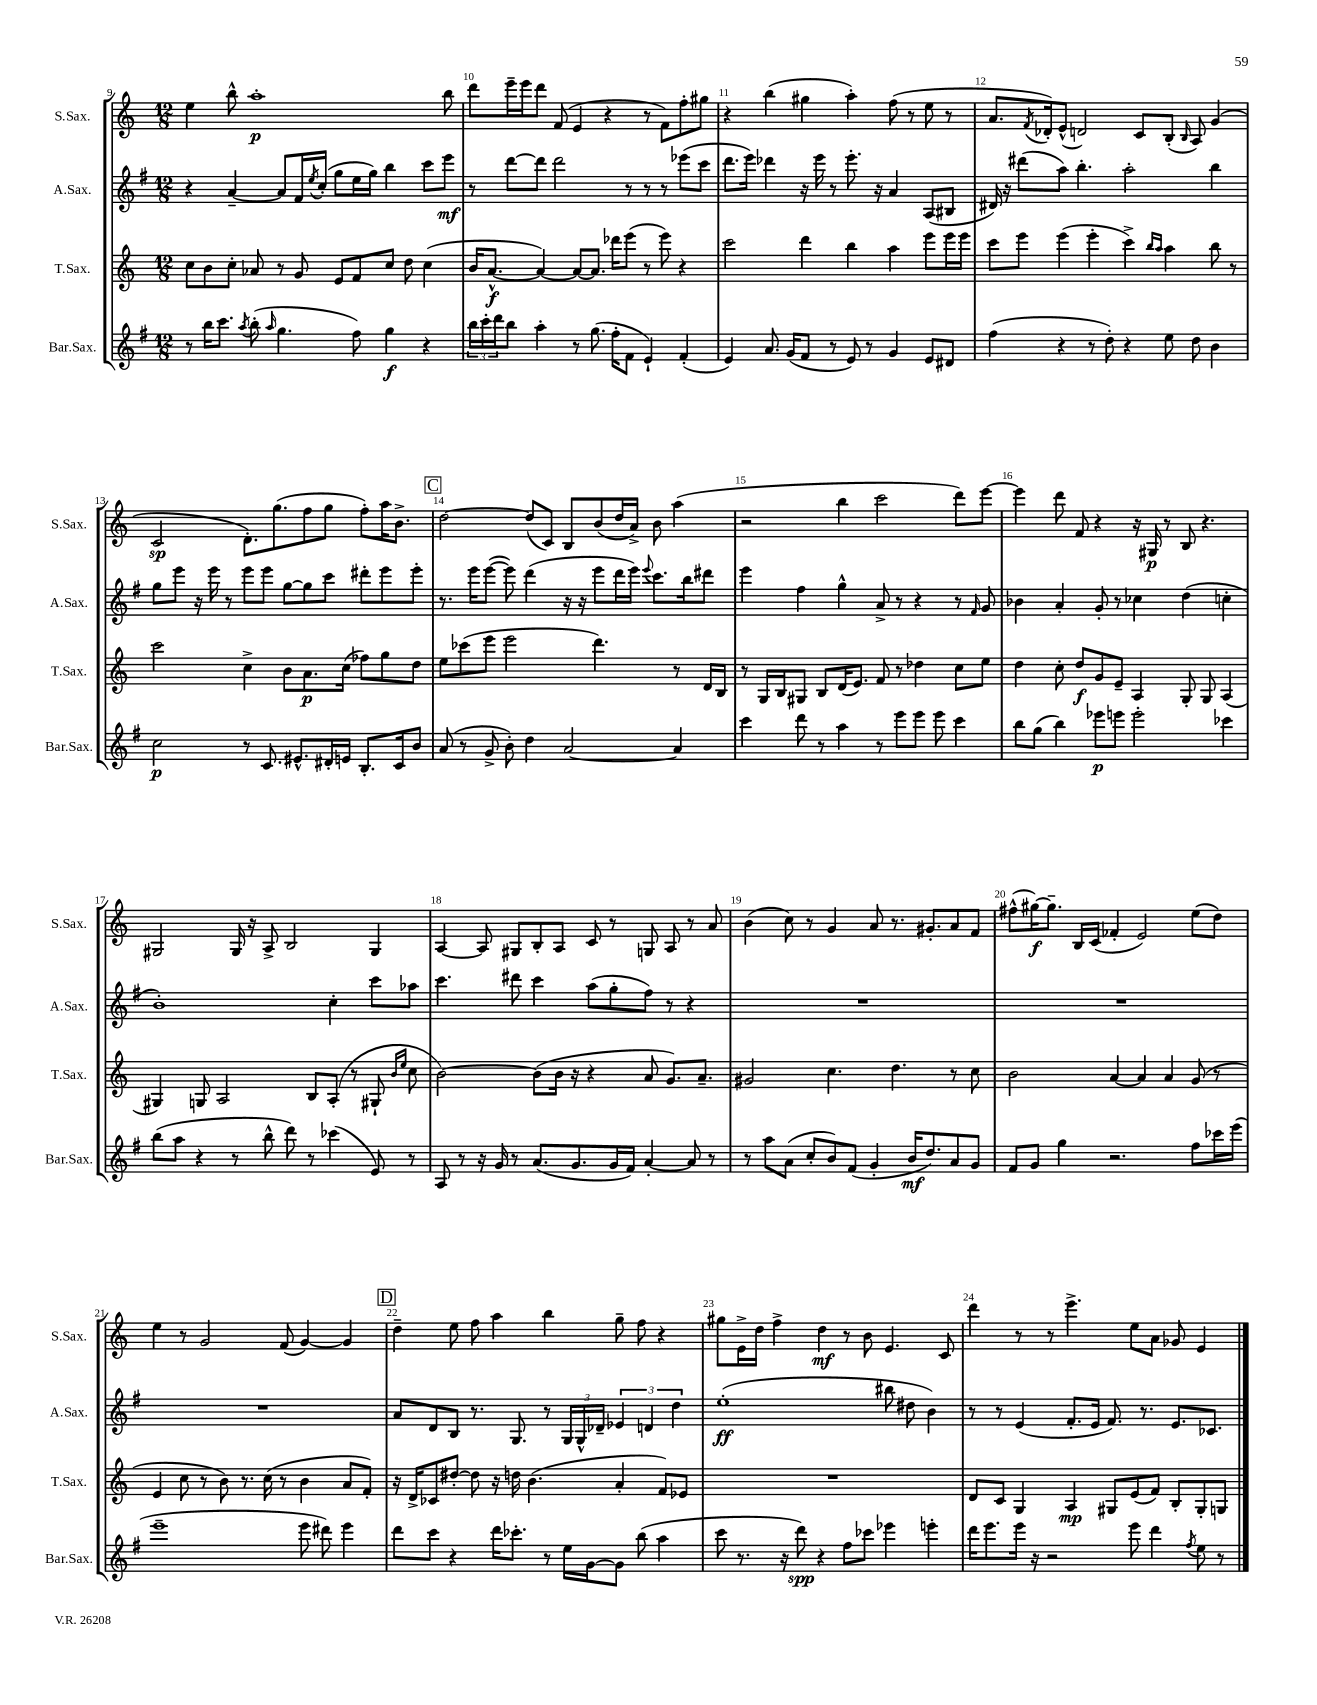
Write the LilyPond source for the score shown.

<<
\new StaffGroup <<
\new Staff = "s0" \with { instrumentName = "S.Sax." shortInstrumentName = "S.Sax." } {
    \clef treble \key c \major \numericTimeSignature \time 12/8
    e''4 b''8-^ a''1-.\p b''8 |
    d'''8 e'''16-- e'''16 d'''8 f'8( e'4 r4 r8 f'8) f''8-. gis''8 |
    r4 b''4( gis''4 a''4-.) f''8( r8 e''8 r8 |
    a'8. \acciaccatura { f'8 } des'16-.) e'8-^( d'2) c'8 b8-.( \grace { b16 } a8) g'4( |
    c'2\sp d'8.-.) g''8.( f''8 g''8 f''8-.) a''16 b'8.-> |
    \mark \markup { \box "C" } d''2~ d''8( c'8) b8 b'8( d''16 a'16->) b'8 a''4( |
    r2 b''4 c'''2 d'''8) e'''8~ |
    e'''4 d'''8 f'8 r4 r16 gis16\p r8 b8 r4. |
    gis2 gis16 r16 a8-> b2 gis4 |
    a4~ a8 gis8 b8-. a8 c'8 r8 g8 a8 r8 a'8 |
    b'4( c''8) r8 g'4 a'8 r8. gis'8.-. a'8 f'8 |
    fis''8-^( gis''16~\f) gis''8.-- b16 c'16( fes'4-. e'2) e''8( d''8) |
    e''4 r8 g'2 f'8( g'4~) g'4 |
    \mark \markup { \box "D" } d''4-- e''8 f''8 a''4 b''4 g''8-- f''8 r4 |
    gis''8 e'16-> d''16 f''4-> d''4\mf r8 b'8 e'4. c'8 |
    d'''4 r8 r8 e'''4.-> e''8 a'8 ges'8 e'4 \bar "|." |
}
\new Staff = "s1" \with { instrumentName = "A.Sax." shortInstrumentName = "A.Sax." } {
    \clef treble \key g \major \numericTimeSignature \time 12/8
    r4 a'4~-- a'8 fis'16 \acciaccatura { e''8 } c''16-.( g''8 e''16 g''16) b''4 c'''8 e'''8\mf |
    r8 d'''8~ d'''8 d'''2 r8 r8 r8 ees'''8( c'''8 |
    d'''8. e'''16) des'''4 r16 e'''16 r8 e'''8.-. r16 a'4 a8( bis8 |
    dis'16) r16 dis'''8( a''8) b''4.-. a''2-. b''4 |
    g''8 e'''8 r16 e'''16 r8 e'''8 e'''8 g''8~ g''8 c'''8 dis'''8-. e'''8 e'''8-. |
    \mark \markup { \box "C" } r8. e'''16 e'''8~( e'''8) d'''4( r16 r16 e'''8 d'''16 e'''16) \appoggiatura { e'''8 } c'''8. b''16 dis'''8 |
    e'''4 fis''4 g''4-^ a'8-> r8 r4 r8 \grace { fis'16 } g'8 |
    bes'4 a'4-. g'8-. r8 ces''4 d''4( c''4-. |
    b'1-.) c''4-. c'''8 aes''8 |
    c'''4. dis'''8 c'''4 a''8( g''8-. fis''8) r8 r4 |
    R1. |
    R1. |
    R1. |
    \mark \markup { \box "D" } a'8 d'8 b8 r8. g8. r8 \tuplet 3/2 { g16 g16-^ des'16-- } \tuplet 3/2 { ees'4 d'4 d''4 } |
    e''1-.\ff( bis''8 dis''8 b'4) |
    r8 r8 e'4( fis'8.-. e'16 fis'8.) r8. e'8. ces'8. \bar "|." |
}
\new Staff = "s2" \with { instrumentName = "T.Sax." shortInstrumentName = "T.Sax." } {
    \clef treble \key c \major \numericTimeSignature \time 12/8
    c''8 b'8 c''8-. aes'8 r8 g'8 e'8 f'8 c''8 d''8 c''4( |
    b'16 a'8.~-^\f a'4~) a'8~ a'8. des'''16 e'''8( r8 e'''8) r4 |
    c'''2 d'''4 b''4 a''4 e'''8 e'''16 e'''16 |
    c'''8 e'''8 e'''4( e'''4-. c'''4->) \grace { b''16 a''16 } a''4 b''8 r8 |
    c'''2 c''4-> b'8 a'8.\p c''16( fes''8) g''8 d''8 |
    \mark \markup { \box "C" } e''8 ces'''8( e'''8 e'''2 d'''4.) r8 d'16 b16 |
    r8 g16 b16 gis8 b8 d'16( e'8.) f'8 r8 des''4 c''8 e''8 |
    d''4 c''8-. d''8\f g'8 e'8-- a4 g8-. g8 a4( |
    gis4) g8 a2 b8 a8-.( r8 gis8-! \grace { b'16 e''16 } c''8 |
    b'2~) b'8( b'16 r16 r4 a'8 g'8.) a'8.-- |
    gis'2 c''4. d''4. r8 c''8 |
    b'2 a'4~ a'4 a'4 g'8( r8 |
    e'4 c''8 r8 b'8) r8. c''16( r8 b'4 a'8 f'8-.) |
    \mark \markup { \box "D" } r16 d'16-> ces'8 dis''8~-. dis''8 r16 d''16 b'4.( a'4-. f'8) ees'8 |
    R1. |
    d'8 c'8 g4 a4\mp gis8 e'8( f'8) b8-. gis8-. g8 \bar "|." |
}
\new Staff = "s3" \with { instrumentName = "Bar.Sax." shortInstrumentName = "Bar.Sax." } {
    \clef treble \key g \major \numericTimeSignature \time 12/8
    r8 b''16 c'''8. \acciaccatura { a''8 } b''8-.( \grace { a''16 } g''4. fis''8) g''4\f r4 |
    \tuplet 3/2 { b''16 c'''16-. d'''16 } b''8 a''4-. r8 g''8.( fis''16-. fis'8 e'4-!) fis'4-.( |
    e'4) a'8. g'16( fis'8 r8 e'8) r8 g'4 e'8 dis'8 |
    fis''4( r4 r8 d''8-.) r4 e''8 d''8 b'4 |
    c''2\p r8 c'8. eis'8.-^ dis'16-. e'16 b8.-. c'16 b'8 |
    \mark \markup { \box "C" } a'8( r8 g'8-> b'8-.) d''4 a'2~ a'4 |
    c'''4 d'''8 r8 a''4 r8 e'''8 e'''8 e'''8 c'''4 |
    b''8 g''8( b''4) ees'''8\p e'''8 e'''2-. ces'''4 |
    b''8( a''8 r4 r8 b''8-^ d'''8) r8 ces'''4( e'8) r8 |
    a8 r8 r16 g'16 r8 a'8.( g'8. g'16 fis'16) a'4~-. a'8 r8 |
    r8 a''8 a'8( c''8-. b'8) fis'8( g'4-. b'16\mf d''8.) a'8 g'8 |
    fis'8 g'8 g''4 r2. fis''8 ces'''16 e'''16( |
    e'''1-- e'''8 dis'''8) e'''4 |
    \mark \markup { \box "D" } d'''8 c'''8 r4 d'''16 ces'''8.-. r8 e''16 g'16~ g'8 b''8( a''4 |
    c'''8 r8. r16 d'''8\spp) r4 fis''8 ces'''8 ees'''4 e'''4-. |
    d'''16 e'''8. e'''16 r16 r2 e'''8 d'''4 \acciaccatura { fis''8 } e''8 r8 \bar "|." |
}
>>
>>
\layout { \context { \Score currentBarNumber = #9 \override BarNumber.break-visibility = ##(#f #t #t) barNumberVisibility = #all-bar-numbers-visible } }
